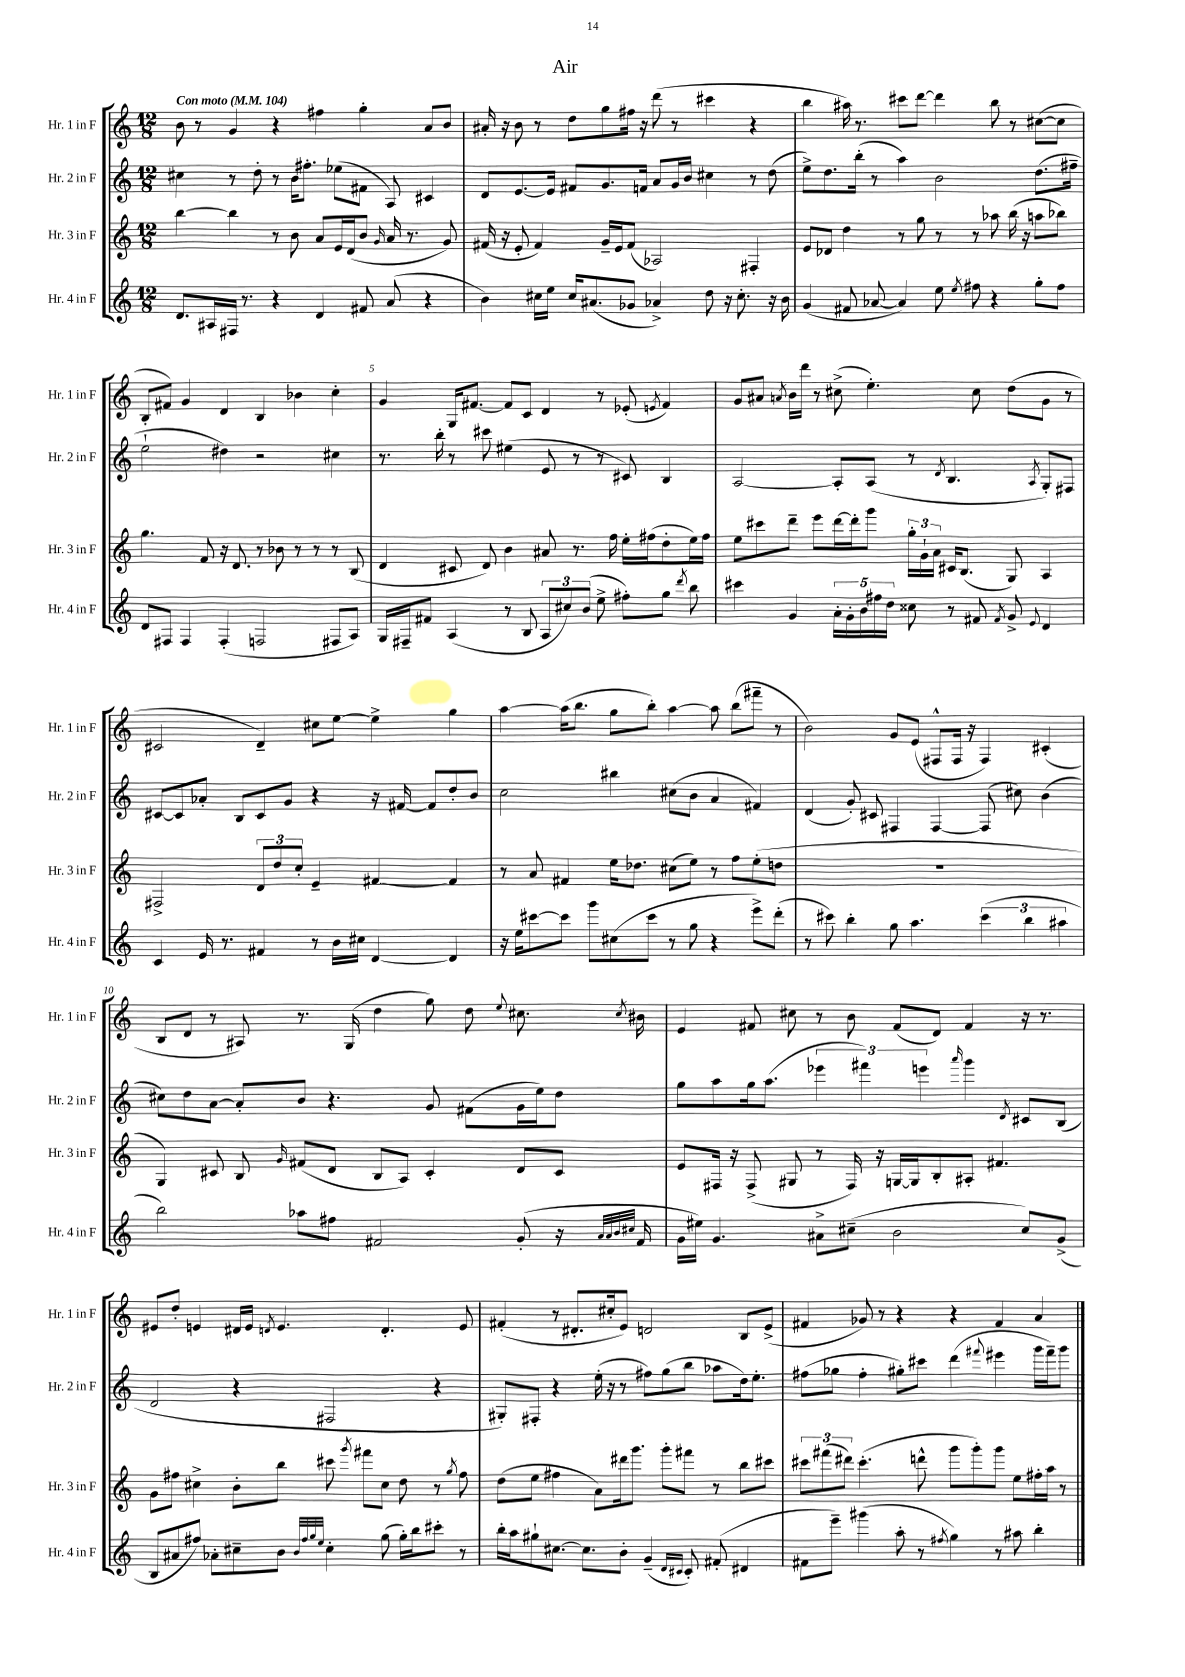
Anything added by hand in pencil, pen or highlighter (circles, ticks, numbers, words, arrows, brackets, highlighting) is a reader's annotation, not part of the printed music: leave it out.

**kern	**kern	**kern	**kern
*staff4	*staff3	*staff2	*staff1
*clefG2	*clefG2	*clefG2	*clefG2
*k[]	*k[]	*k[]	*k[]
*M12/8	*M12/8	*M12/8	*M12/8
*MM104	*MM104	*MM104	*MM104
8.d/L	[4bb\	4cc#\	8b\
.	.	.	8r
16A#/L	.	.	.
16F#/JJ	4bb\]	8r	4g/
8.r	.	.	.
.	.	8dd'\	.
4r	8r	8r	4r
.	8b\	16b\LK	.
.	.	8.ff#'\J	.
4d/	8a/L	.	4ff#\
.	16e/L	(8ee-\L	.
.	(16d/J	.	.
8f#/	8b/J	8f#\J	4gg'\
.	16qqg/	.	.
(8a/	16a/	8A/)	.
.	8.r	.	.
4r	.	4c#/	8a/L
.	8g/)	.	8b/J
=	=	=	=
4b\)	(16f#/	8d/L	16a#'/
.	16r	.	16r
.	8e'/	[8.e/	8b\
16cc#\LL	4f#/)	.	8r
16ee\JJ	.	16e/]Jk	.
16cc#/LK	.	8f#/L	8dd\L
(8.a#/	.	.	.
.	16g~/LL	8.g/	8gg\
.	16e/J	.	.
8g-/J	(8f#/J	.	16ff#\Jk
.	.	16f/Jk	16r
4a-^/)	2A-/)	8a/L	(8ddd\
.	.	16g/L	8r
.	.	16b/JJ	.
8dd\	.	4cc#\	4ccc#\
16r	.	.	.
8.cc#'\	.	.	.
.	4F#'/	8r	4r
16r	.	(8dd\	.
16b\	.	.	.
=	=	=	=
(4g/	8e/L	8ee^\L)	4bb\
.	8d-/J	8.dd\	.
8f#/	4dd\	.	16aa#\)
.	.	(16bb'\Jk	8.r
[8a-/	.	8r	.
4a-/])	8r	4aa\)	8ccc#\L
.	8gg\	.	[8ddd\J
8ee\	8r	2b\	4ddd\]
8qee/	.	.	.
8ff#\	8r	.	.
4r	8aa-\	.	8bb\
.	(16bb\	.	8r
.	16r	.	.
8gg'\L	8aa\L	(8.dd\L	([8cc#\L
8ff#\J	8bb-\J)	.	8cc#\]J
.	.	16ff#~\Jk	.
=	=	=	=
8d/L	4.gg\	2ee`\	8B'/L
8F#/J	.	.	8f#/J)
4F#/	.	.	4g/
.	8f/	.	.
(4F#'/	16r	4dd#\)	4d/
.	8.d/	.	.
2F/	8r	2r	4B/
.	8b-\	.	.
.	8r	.	4b-\
.	8r	.	.
8F#/L	8r	4cc#\	4cc'\
8A/J)	(8B/	.	.
=	=	=	=
16G/LL	4d/	8.r	4g/
16F#~/J	.	.	.
8f#/J	.	.	.
.	.	16bb'\	.
(4A/	8c#/	8r	16G/LK
.	.	.	[8.f#/J
.	8d/)	8ccc#\	.
8r	4b\	(4ee#\	8f#/]L
8B/	.	.	8c/J
12A/L	8a#/	8e/	4d/
12cc#/)	.	.	.
.	8.r	8r	.
(12b/J	.	.	.
8ee^\	.	8r	8r
.	16ff\	.	.
8ff#'\L)	16ee'\LL	8c#/)	(8e-'/
.	(16ff#\J	.	.
.	.	.	8qe/
8gg\J	8dd'\	4B/	4f#/)
8qddd/	.	.	.
8bb\	16ee\L)	.	.
.	16ff#\JJ	.	.
=	=	=	=
4ccc#\	8ee\L	[2A/	8g/L
.	8ccc#\	.	8a#/J
.	.	.	8qa/
4g/	8ddd~\J	.	16b\LL
.	.	.	16ddd\JJ
.	8eee\L	.	8r
20a'\LL	[16ddd\L	8A'/]L	(8cc#^\
20g'\	.	.	.
.	16ddd'\]J	.	.
20b\	.	.	.
.	8ggg\J	(8A/J	4.ee'\)
20ff#\	.	.	.
20dd\JJ	.	.	.
8cc##\	24gg'\LL	8r	.
.	24g`\	.	.
.	24a\JJ	.	.
.	.	8qd/	.
8r	16c#/LK	4.B/	.
.	(8.B/J	.	.
8f#/	.	.	8cc#\
8qf#/	.	.	.
8g^/	8G/)	.	(8dd\L
8qqe/	.	8qA/	.
4d/	4A/	8G'/L)	8g\J
.	.	8F#/J	8r
=	=	=	=
4c/	2F#^/	[8c#/L	2c#/
.	.	8c#/]	.
16e/	.	8a-'/J	.
8.r	.	.	.
.	.	8B/L	.
4f#/	12d/L	8c#/	4d~/)
.	12dd/	.	.
.	.	8g/J	.
.	12cc'/J	.	.
8r	4e~/	4r	8cc#\L
16b\LL	.	.	[8ee\J
16cc#\JJ	.	.	.
[4d/	[4f#/	16r	4ee^\]
.	.	[16f#/	.
.	.	8f#/]L	.
4d/]	4f#/]	8dd'/	4gg\
.	.	8b/J	.
=	=	=	=
16r	8r	2cc\	[4aa\
16ee\LK	.	.	.
[8ccc#\	8a/	.	.
8ccc#\]J	4f#/	.	(16aa\]LK
.	.	.	8.bb\J
8ggg\L	.	.	.
(8cc#\	16ee\LK	4bb#\	8gg\L
.	8.dd-\J	.	.
8ccc#\J	.	.	8bb'\J)
8r	(8cc#\L	(8cc#\L	[4aa\
8gg\	8ee\J)	8b\J	.
4r	8r	4a/	8aa\]
.	8ff\L	.	(8bb\L
8eee^\L)	(8ee'\	4f#/)	8fff#~\J
(8ddd'\J	8dd\J	.	8r
=	=	=	=
8r	1.r	(4d/	2b\)
8ccc#\)	.	.	.
4bb'\	.	8g'/)	.
.	.	8c#/	.
8gg\	.	4F#/	8g/L
4.aa\	.	.	(8e/J
.	.	[4F#/	8F#^^/L
.	.	.	16F#/Jk
.	.	.	16r
(6ccc#\	.	(8F#/]	4F#/)
.	.	8cc#\)	.
6bb\	.	.	.
.	.	(4b\	(4c#'/
6aa#\	.	.	.
=	=	=	=
2bb\)	4G/)	8cc#\L)	8B/L
.	.	8dd\	8d/J
.	8c#/	[8a\J	8r
.	8B/	8a'/]L	8A#/)
.	16qqg/	.	.
8aa-\L	(8f#/L	8b/J	8.r
8ff#\J	8d/J	4.r	.
.	.	.	(16G/
2f#/	8B/L	.	4dd\
.	8A/J)	.	.
.	4c#'/	8g/	8gg\)
.	.	(8f#\L	8dd\
.	.	.	8qqee/
(8g'/	8d/L	16g\L	8.cc#\
.	.	16ee\J)	.
16r	8c#/J	8dd\J	.
32qqa/LLL	.	.	.
32qqa/	.	.	.
32qqb/	.	.	.
32qqcc#/JJJ	.	.	8qcc#/
16f#/	.	.	16b#\
=	=	=	=
16g\LL	8e/L	8gg\L	4e/
16ee#\JJ)	.	.	.
4.g/	16F#/Jk	8aa\	.
.	16r	.	.
.	(8F#^/	16gg\k	8f#/
.	.	(8.aa\J	.
.	8G#/	.	8cc#\
8a#^\L	8r	6eee-\	8r
(8cc#~\J	16F#/)	.	8b\
.	.	6fff#\)	.
.	16r	.	.
2b\	[16G/LL	.	(8f#/L
.	16G/]J	.	.
.	.	6eee\	.
.	8B'/	.	8d/J)
.	.	16qqaaa/	.
.	8A#'/J	4ggg\	4f#/
.	4.f#/	.	.
.	.	8qd/	.
8cc#/L)	.	8c#/L	16r
.	.	.	8.r
(8g^/J	.	(8B/J	.
=	=	=	=
8B/L	8g\L	2d/	8e#/L
8a#/	8ff#\J	.	8dd'/J
8ff#/J)	4cc#^\	.	4e/
8a-'\L	.	.	.
8cc#~\	8b'\L	4r	16d#/LL
.	.	.	16e/JJ
.	.	.	8qd/
8b\J	8bb\J	.	4.e/
32qqb/LLL	.	.	.
32qqff#/	.	.	.
32qqgg/	.	.	.
32qqee/JJJ	.	.	.
4cc#'\	8ccc#\	2F#/	.
.	8qggg/	.	.
.	8fff#\L	.	.
(8gg\	8cc#\J	.	4.d'/
16gg'\LL)	8dd\	.	.
16bb\J	.	.	.
8ccc#'\J	8r	4r	.
.	8qgg/	.	.
8r	8ff#\	.	8e/
=	=	=	=
16bb'\LL	(8dd\L	8G#'/L)	(4f#'/
16aa\J	.	.	.
8gg#`\	8ee\J	8F#'/J	.
[8.cc#\J	4ff#\	4r	8r
.	.	.	8.d#'/L
8.cc#\]L	.	.	.
.	8a\L)	(16ee'\	.
.	.	16r	16cc#'/k
8b'\J	16ddd#\k	8r	8e/J)
.	8.ggg\J	.	.
(4g~/	.	8ff#\L)	2d/
.	8ggg'\L	(8gg\	.
16qqd/LL	.	.	.
16qqc#/JJ	.	.	.
8c#'/)	8fff#\J	8bb\J	.
(8f#'/	8r	8aa-\L	.
4d#/	8bb\L	16dd\k)	8B/L
.	.	8.ee'\J	.
.	8ccc#\J	.	(8e^/J
=	=	=	=
8f#\L	12ccc#\L	(8ff#\L	4f#/
.	(12fff#\	.	.
8eee~\J)	.	8gg-\J	.
.	12ddd#\J)	.	.
(4ggg#\	(4.ccc#'\	4ff#'\	8g-/)
.	.	.	8r
8aa'\	.	8gg#'\L)	4r
8r	8ddd^^\	8ccc#\J	.
8qff#/	.	.	.
4gg\)	8ggg\L	(4ddd\	4r
.	8ggg'\)	.	.
.	.	8qqfff#/	.
8r	8ggg\J	4eee#\	4f#/
8aa#\	8ee\L	.	.
4bb'\	16ff#'\L	16ggg\LL	4a/
.	16aa\JJ	16fff#~\J)	.
.	8r	8ggg\J	.
==	==	==	==
*-	*-	*-	*-
